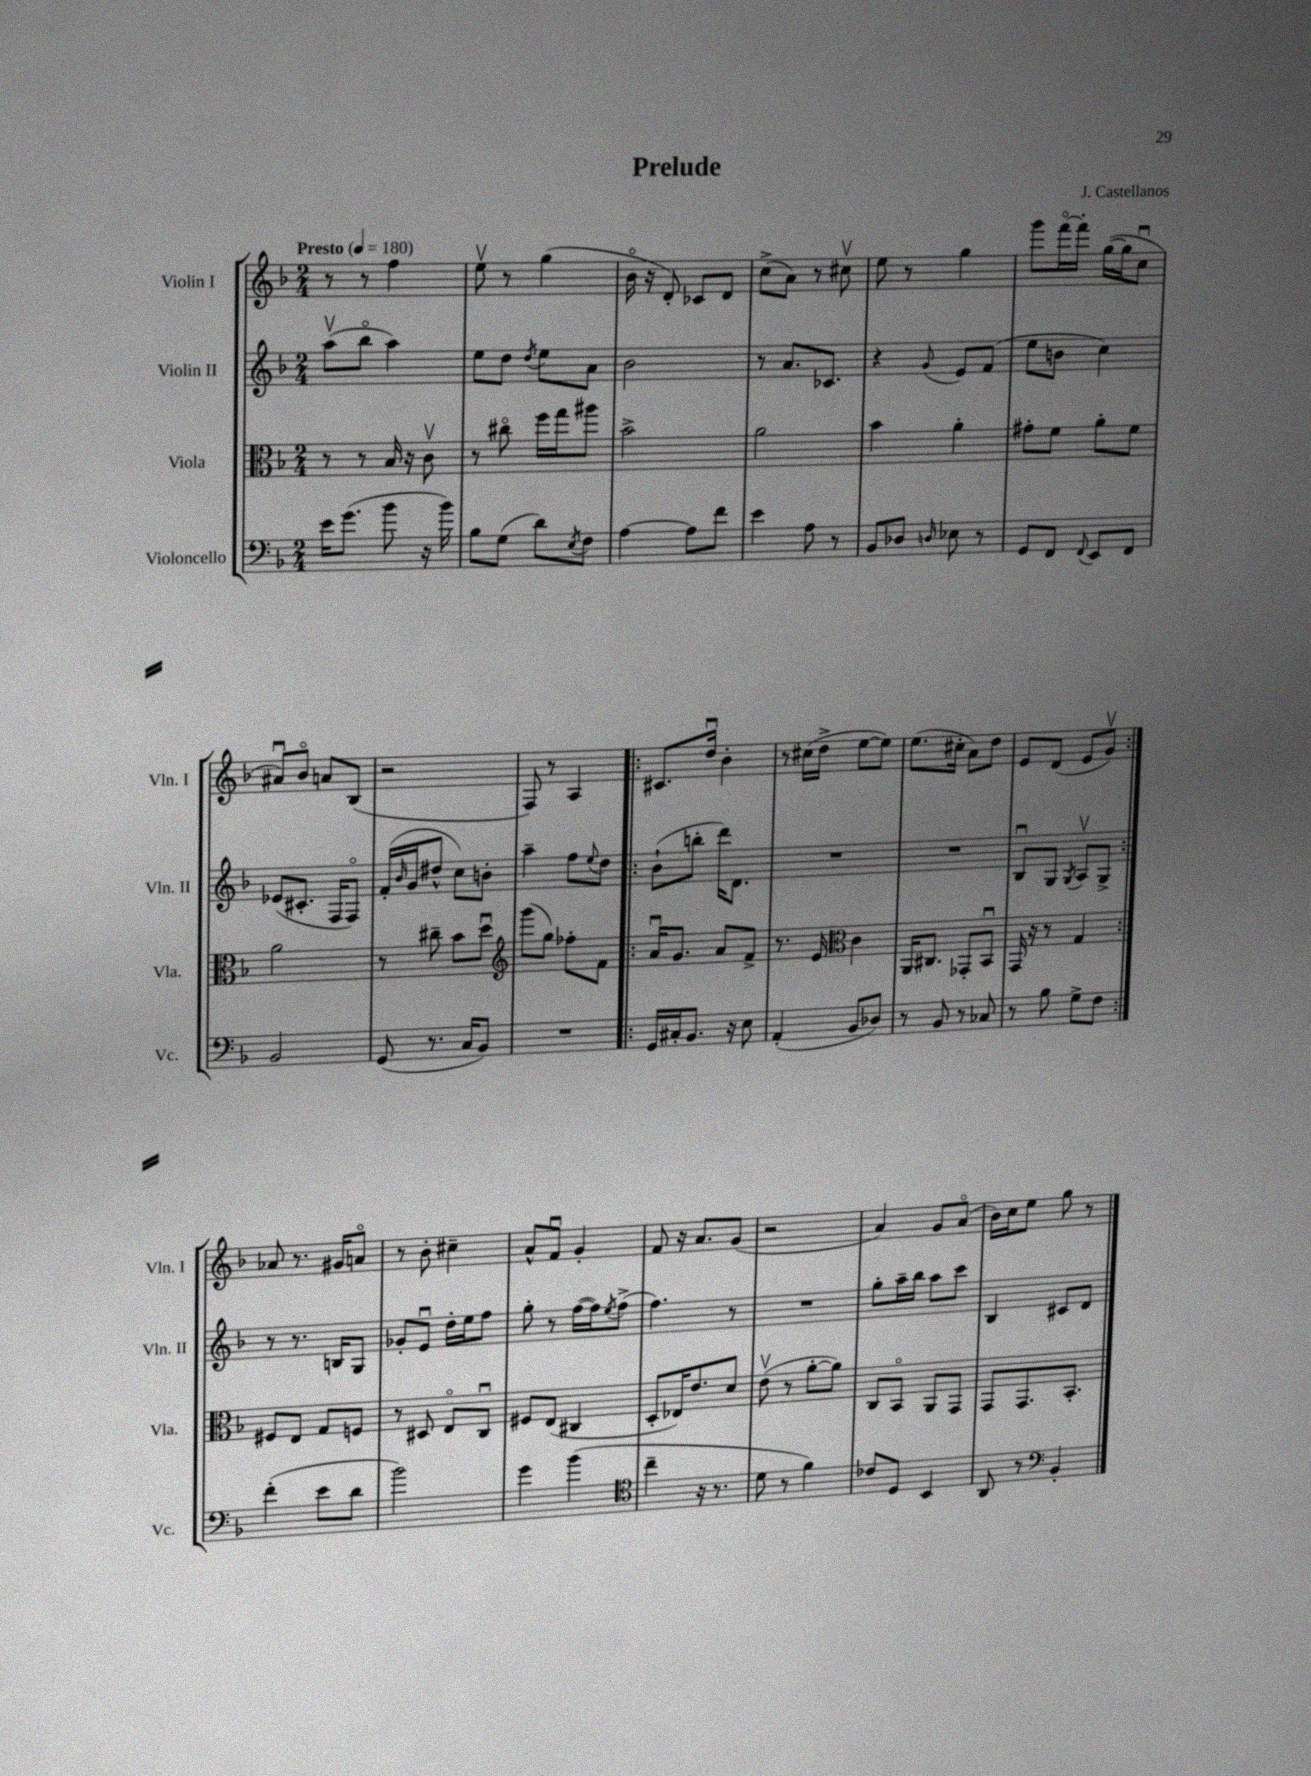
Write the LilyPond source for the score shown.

\header { title = "Prelude" composer = "J. Castellanos" }
<<
\new StaffGroup <<
\new Staff = "s0" \with { instrumentName = "Violin I" shortInstrumentName = "Vln. I" } {
    \clef treble \key f \major \numericTimeSignature \time 2/4 \tempo "Presto" 4 = 180
    r8 r8 f''4 |
    e''8\upbow r8 g''4( |
    bes'16\flageolet r16 d'8-.) ces'8 d'8 |
    c''8->( a'8) r8 cis''8\upbow |
    e''8 r8 g''4 |
    g'''8 f'''16~\flageolet f'''16-. g''16~( g''16 c''8\downbow |
    ais'8\downbow) bes'8\flageolet a'8 bes8( |
    r2 |
    f8) r8 a4 |
    \repeat volta 2 { cis'8. d''16\downbow bes'4-. |
    r8 cis''16( d''16-> e''8~ e''8) |
    e''8.( cis''16-. a'8) d''8 |
    e'8 d'8( e'8 g'8\upbow) | }
    aes'8 r8. gis'16 a'8\flageolet |
    r8 bes'8-. cis''4-- |
    a'8-^ f'8\downbow g'4-. |
    f'8 r16 a'8. g'8( |
    r2 |
    a'4) g'8 a'8\flageolet( |
    bes'16) c''16 e''8 g''8 r8 \bar "|." |
}
\new Staff = "s1" \with { instrumentName = "Violin II" shortInstrumentName = "Vln. II" } {
    \clef treble \key f \major \numericTimeSignature \time 2/4
    a''8\upbow( bes''8\flageolet a''4) |
    e''8 d''8 \acciaccatura { d''8 } e''8 a'8 |
    bes'2 |
    r8 a'8. ces'8. |
    r4 \appoggiatura { g'8 } e'8 f'8( |
    e''8 b'8 c''4) |
    ees'8( cis'8.-. f16 f8\flageolet) |
    f'16-.( \grace { bes'16 } g'16 dis''8-^ c''8) b'8-. |
    a''4-- f''8 \appoggiatura { e''8 } d''8 |
    \repeat volta 2 { bes'8-!( b''8-. d'''16) d'8. |
    R2 |
    R2 |
    bes8\downbow g8 \acciaccatura { g8 } a8\upbow g8-> | }
    r8 r8. b16 g8 |
    ges'8-. e'8\downbow d''16-. e''16 f''8 |
    g''8-. r8 f''16~( f''16) \acciaccatura { e''8 } f''8->( |
    f''4.) r8 |
    R2 |
    g''8-. a''16-- bes''16 a''8 c'''8 |
    bes4 cis'8 d'8 \bar "|." |
}
\new Staff = "s2" \with { instrumentName = "Viola" shortInstrumentName = "Vla." } {
    \clef alto \key f \major \numericTimeSignature \time 2/4
    r8 r8 bes16 r16 c'8\upbow |
    r8 cis''8\flageolet f''16 g''16 ais''8 |
    bes'2-> |
    a'2 |
    bes'4 a'4-. |
    gis'8-. f'8 a'8-. f'8 |
    a'2 |
    r8 cis''8-- bes'8 d''8\downbow |
    \clef treble g'''8( g''8) fes''8-. f'8 |
    \repeat volta 2 { a'16\downbow g'8. a'8 f'8-> |
    r8. e'16 \clef alto c'4 |
    a,16 cis8. ges,8-. bes,8\downbow |
    g,16 r16 r8 g4 | }
    fis8 e8 g8 f8 |
    r8 dis8 e8\flageolet c8\downbow |
    fis8 e8( cis4 |
    d8-. ees16) e'8. d'8 |
    e'8\upbow( r8 a'8~-. a'8) |
    c8 bes,8\flageolet a,8 g,8 |
    g,8 g,8. bes,8.-. \bar "|." |
}
\new Staff = "s3" \with { instrumentName = "Violoncello" shortInstrumentName = "Vc." } {
    \clef bass \key f \major \numericTimeSignature \time 2/4
    e'16 g'8.( bes'8 r16 bes'16) |
    bes8 g8( d'8) \acciaccatura { e8 } f8 |
    a4~ a8 f'8 |
    e'4 a8 r8 |
    bes,8 des8 \grace { d16 } ees8 r8 |
    g,8 f,8 \appoggiatura { f,8 } e,8 f,8 |
    bes,2 |
    g,8( r8. c16 bes,8) |
    R2 |
    \repeat volta 2 { g,16 cis16-. bes,8. r16 e8 |
    a,4-.( bes,8 des8) |
    r8 bes,8 r8 ces8 |
    r8 bes8 g8-> f8 | }
    f'4-.( e'8 d'8 |
    bes'2) |
    g'4 bes'4( |
    \clef tenor c''4-- r16 r8. |
    d'8 r8 f'4) |
    ces'8 d8 bes,4 |
    a,8 r8 \clef bass bes,4-. \bar "|." |
}
>>
>>
\layout { \context { \Score \remove "Bar_number_engraver" } }
